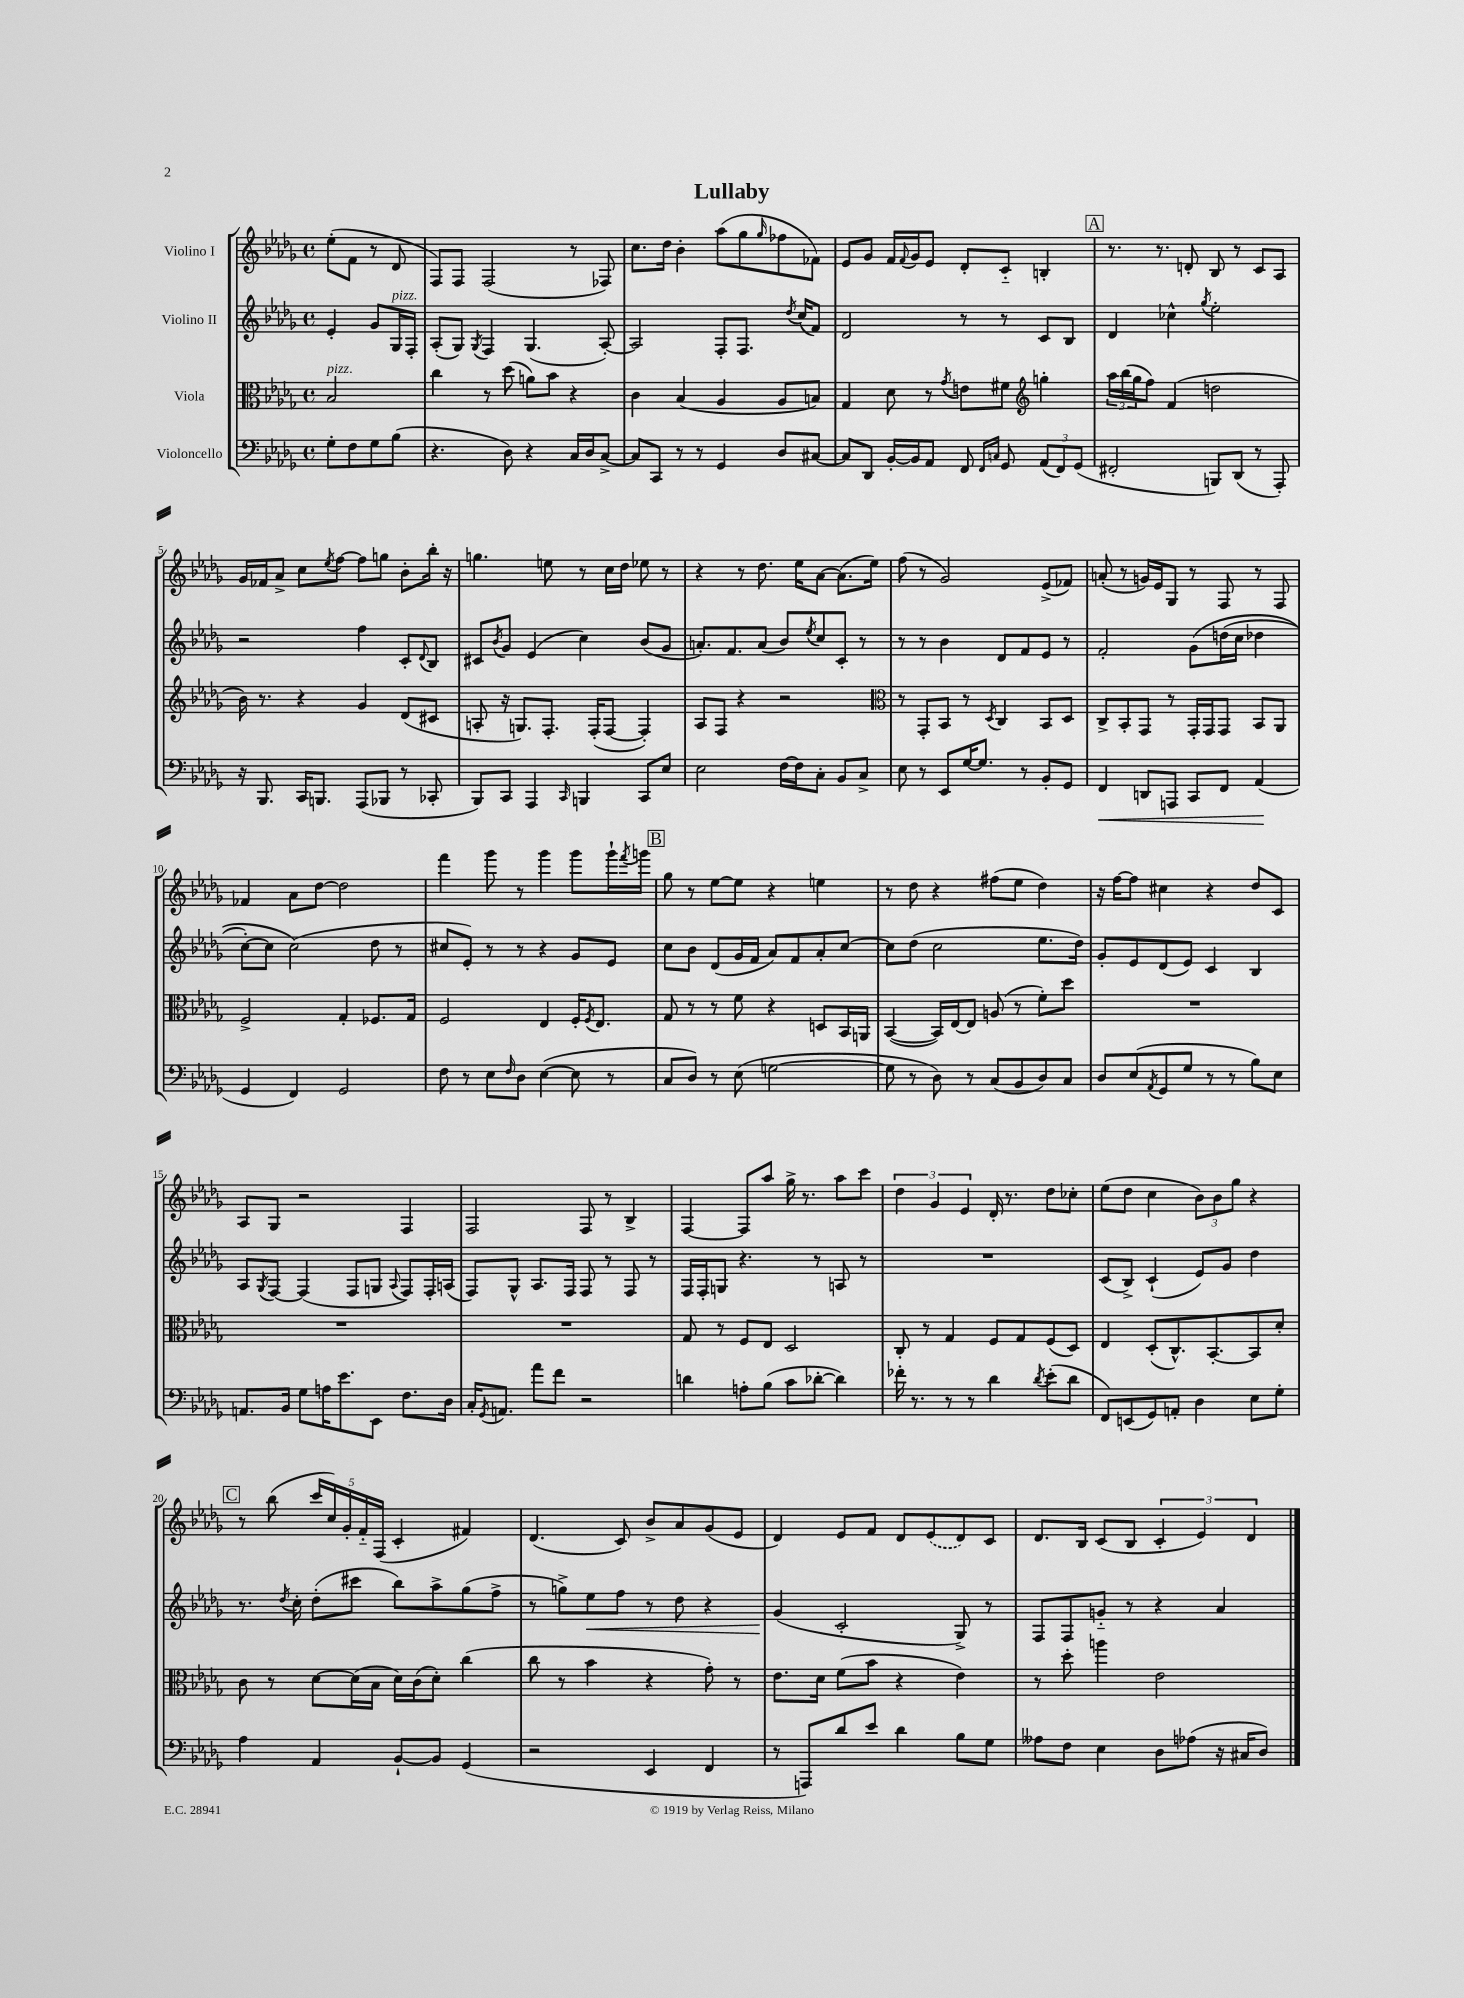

**kern	**kern	**kern	**kern
*staff4	*staff3	*staff2	*staff1
*clefF4	*clefC3	*clefG2	*clefG2
*k[b-e-a-d-g-]	*k[b-e-a-d-g-]	*k[b-e-a-d-g-]	*k[b-e-a-d-g-]
*M4/4	*M4/4	*M4/4	*M4/4
*met(c)	*met(c)	*met(c)	*met(c)
8G-'\L	2B-/	4e-'/	(8ee-'\L
8F\	.	.	8f\J
8G-\	.	8g-/L	8r
(8B-\J	.	16G-/L	8d-/
.	.	16F'/JJ	.
=	=	=	=
4.r	4cc\	(8A-'/L	8F/L)
.	.	8G-/J)	8F/J
.	.	8qG-/	.
.	8r	4F/	(2F/
8D-\)	(8dd-\	.	.
4r	8a\L)	(4.G-/	.
.	8b-\J	.	.
16C/LL	4r	.	8r
16D-/J	.	.	.
[8C^/J	.	[8A-'/)	8F-/)
=	=	=	=
8C/]L	4c\	2A-/]	8.cc\L
8CC/J	.	.	.
.	.	.	16dd-\Jk
8r	(4B-/	.	4b-'\
8r	.	.	.
4GG-/	4A-/	8F'/L	(8aa-\L
.	.	8.F/J	8gg-\
.	.	.	16qqgg-/
8D-/L	8A-/L	.	8ff-\
.	.	8qdd-/	.
.	.	(16cc/LK	.
[8C#/J	8B/J)	8f/J)	8f-\J)
=	=	=	=
8C#/]L	4G-/	2d-/	8e-/L
8DD-/J	.	.	8g-/J
[16BB-'/LL	8d-\	.	16f/LL
.	.	.	8qqf/
16BB-/]J	.	.	16g-/J
8AA-/J	8r	.	8e-/J
.	8qg-/	.	.
8FF/	8e\L	8r	8d-'/L
16qqFF/LL	.	.	.
16qqC/JJ	.	.	.
8GG-/	8f#\J	8r	8c'~/J
*	*clefG2	*	*
(12AA-/L	4gg'\	8c/L	4B'/
12FF/)	.	.	.
.	.	8B-/J	.
(12GG-/J	.	.	.
=	=	=	=
2FF#'/	24aa-\LL	4d-/	8.r
.	(24bb-\	.	.
.	24gg-\J	.	.
.	8ff\J)	.	.
.	.	.	8.r
.	(4f/	4cc-^^\	.
.	.	.	8d'/
.	.	8qgg-/	.
8BBB/L)	2dd\	2ee-'\	8B-/
(8DD-/J	.	.	8r
8r	.	.	8c/L
8AAA-'/)	.	.	8A-/J
=	=	=	=
16r	16b-\)	2r	16g-/LL
8.BBB-/	8.r	.	16f-/J
.	.	.	8a-^/J
16CC/LK	4r	.	8cc\L
8.BBB/J	.	.	.
.	.	.	8qee-/
.	.	.	[8ff\J
(8AAA-/L	4g-/	4ff\	8ff\]L
8BBB-/J	.	.	8gg\J
8r	(8d-/L	8c'/L	8b-'\L
.	.	8qqd-/	.
8CC-'/	8c#/J	8B-/J	16bb-'\Jk
.	.	.	16r
=	=	=	=
8BBB-/L)	8A'/	8c#/L	4.gg\
.	.	8qb-/	.
8CC/J	16r	8g-/J	.
.	8.G/L)	.	.
4AAA-/	.	(4e-/	.
.	8.F'/J	.	8ee\
16qqCC/	.	.	.
4BBB/	.	4cc\)	8r
.	(16F'/LK	.	.
.	[8F/J	.	16cc\LL
.	.	.	16dd-\JJ
8CC/L	4F'/])	(8b-/L	8ee-\
8E-/J	.	8g-/J	8r
=	=	=	=
2E-\	8A-/L	8.a'/L)	4r
.	8F/J	.	.
.	.	8.f/	.
.	4r	.	8r
.	.	(8a/J	8.dd-\
[16F\LL	2r	8b-/L)	.
16F\]J	.	.	16ee-\LK
.	.	8qee-/	.
8C'\J	.	8cc/	[8a-\J
8BB-/L	.	8c'/J	(8.a-\]L
8C^/J	.	8r	.
.	.	.	16ee-\Jk)
=	=	=	=
*	*clefC3	*	*
8E-\	8r	8r	(8ff\
8r	8GG-'/L	8r	8r
8EE-/L	8BB-/J	4b-\	2g-/)
[16G-/K	8r	.	.
8.G-/]J	.	.	.
.	8qD-/	.	.
.	4C/	8d-/L	.
8r	.	8f/	.
8BB-'/L	8BB-/L	8e-/J	(8e-^/L
8GG-/J	8D-/J	8r	8f-/J)
=	=	=	=
4FF/	8C^/L	2f'/	(8a'/
.	8BB-'/	.	8r
8DD/L	8GG-/J	.	16g/LL)
.	.	.	16e-/J
8AAA/J	8r	.	8G-/J
8CC/L	16GG-'/LL	&(8g-\L	8r
.	16GG-/J	.	.
8FF/J	8GG-/J	(16dd\L	8F/
.	.	16cc\JJ	.
(4AA-/	8BB-/L	4dd-\	8r
.	8AA-/J	.	8F/
=	=	=	=
4GG-/	2F^/	[8cc'\L)	4f-/
.	.	8cc\]J	.
4FF/)	.	(2cc\&)	8a-\L
.	.	.	[8dd-\J
2GG-/	4G-'/	.	2dd-\]
.	8.F-/L	8dd-\	.
.	.	8r	.
.	16G-/Jk	.	.
=	=	=	=
8F\	2F/	8cc#/L	4fff\
8r	.	8e-'/J)	.
8E-\L	.	8r	8ggg-\
16qqF/	.	.	.
8D-\J	.	8r	8r
([4E-\	4E-/	4r	4ggg-\
8E-\]	16F'/LK	8g-/L	8ggg-\L
.	8qF/	.	.
.	8.E-/J	.	.
8r	.	8e-/J	16ggg-`\L
.	.	.	8qfff/
.	.	.	16ggg\JJ
=	=	=	=
8C/L	8G-/	8cc\L	8gg-\
8D-/J)	8r	8b-\J	8r
8r	8r	(8d-/L	[8ee-\L
(8E-\	8f\	16g-/L	8ee-\]J
.	.	16f/JJ	.
[2G\	4r	8a-/L)	4r
.	.	8f/	.
.	8D/L	8a-'/	4ee\
.	16BB-/L	[8cc/J	.
.	16AA/JJ	.	.
=	=	=	=
8G\]	([4BB-/	8cc\]L	8r
8r	.	(8dd-\J	8dd-\
8D-\)	16BB-/]LL)	2cc\	4r
.	[16E-/J	.	.
8r	8E-/]J	.	.
(8C/L	(8A/	.	(8ff#\L
8BB-/	8r	.	8ee-\J
8D-/)	8f'\L)	8.ee-\L	4dd-\)
8C/J	8dd-\J	.	.
.	.	16dd-\Jk)	.
=	=	=	=
8D-/L	1r	8g-'/L	16r
.	.	.	[16ff\LK
(8E-/	.	8e-/	8ff\]J
8qAA-/	.	.	.
8GG-/	.	(8d-/	4cc#\
8G-/J	.	8e-/J)	.
8r	.	4c/	4r
8r	.	.	.
8B-\L)	.	4B-/	8dd-/L
8E-\J	.	.	8c/J
=	=	=	=
8.AA/L	1r	8A-/L	8A-/L
.	.	8qG-/	.
.	.	[8F/J	8G-/J
16BB-/Jk	.	.	.
8G-\L	.	(4F/]	2r
16A\K	.	.	.
8.e-\	.	.	.
.	.	8F/L	.
8EE-\J	.	8G/J	.
.	.	8qqA-/	.
8.F\L	.	8F/L)	4F/
.	.	16F'/L	.
16D-\Jk	.	(16A/JJ	.
=	=	=	=
16C'/LK	1r	8F/L)	2F/
8qGG-/	.	.	.
8.AA/J	.	.	.
.	.	8G-^^/J	.
8a-\L	.	8.A-/L	.
8f\J	.	.	.
.	.	16F/Jk	.
2r	.	8F/	8F/
.	.	8r	8r
.	.	8F/	4B-^/
.	.	8r	.
=	=	=	=
4d\	8G-/	16F/LL	[4F/
.	.	16F'/J	.
.	8r	8G/J	.
8A'\L	8F/L	4.r	8F/]L
(8B-\J	8E-/J	.	8aa-/J
8c\L	2D-/	.	16gg-^\
.	.	.	8.r
[8d-'\J	.	8r	.
4d-\])	.	8A/	8aa-\L
.	.	8r	8ccc\J
=	=	=	=
16f-'\	8C'/	1r	6dd-\
8.r	.	.	.
.	8r	.	.
.	.	.	6g-/
8r	4G-/	.	.
.	.	.	6e-/
8r	.	.	.
4d-\	8F/L	.	16d-'/
.	.	.	8.r
.	8G-/	.	.
8qd-/	.	.	.
(8e-'\L	(8F/	.	8dd-\L
8d-\J	8D-/J)	.	8cc-'\J
=	=	=	=
8FF/L)	4E-/	(8c/L	(8ee-\L
(8EE/	.	8B-^/J)	8dd-\J
8GG-/)	(8D-'/L	(4c`/	4cc\
8AA'/J	8.C^^/)	.	.
4D-\	.	8e-/L)	12b-\L)
.	[8.BB-'/	.	.
.	.	.	12b-\
.	.	8g-/J	.
.	.	.	12gg-\J
8E-\L	8BB-/]	4dd-\	4r
8G-'\J	8d-'/J	.	.
=	=	=	=
4A-\	8c\	8.r	8r
.	8r	.	(8bb-\
.	.	8qdd-/	.
.	.	16cc'\	.
4AA-/	[8d-\L	(8dd-'\L	20ccc/LL
.	.	.	20cc/)
.	.	.	20g-'/
.	(16d-\]L	8ccc#\J	.
.	.	.	20f'~/
.	16B-\JJ	.	.
.	.	.	(20F/JJ
[8BB-`/L	16d-\LL)	8bb-\L)	4c'/
.	(16c\J	.	.
8BB-/]J	8d-'\J)	8aa-^\	.
(4GG-/	(4cc\	(8gg-\	4f#/)
.	.	8ff^\J	.
=	=	=	=
2r	8cc\	8r	(4.d-/
.	8r	8gg^\L)	.
.	4b-\	8ee-\	.
.	.	8ff\J	8c/)
4EE-/	4r	8r	8b-^/L
.	.	8dd-\	8a-/
4FF/	8g-'\)	4r	(8g-/
.	8r	.	8e-/J
=	=	=	=
8r	8.e-\L	(4g-/	4d-/)
8AAA/L)	.	.	.
.	16d-\Jk	.	.
8d-/	(8f\L	2c'/	8e-/L
8e-/J	8b-\J	.	8f/J
4d-\	4r	.	8d-/L
.	.	.	(8e-/
8B-\L	4e-\)	8G-^/)	8d-/)
8G-\J	.	8r	8c/J
=	=	=	=
8A--\L	8r	8F/L	8.d-/L
8F\J	8dd-'\	8F/	.
.	.	.	16B-/Jk
4E-\	4aa\	8g'~/J	(8c/L
.	.	8r	8B-/J
8D-\L	2e-\	4r	6c'/
(8A-\J	.	.	.
.	.	.	6e-/)
16r	.	4a-/	.
16C#/LK	.	.	.
.	.	.	6d-/
8D-/J)	.	.	.
==	==	==	==
*-	*-	*-	*-
